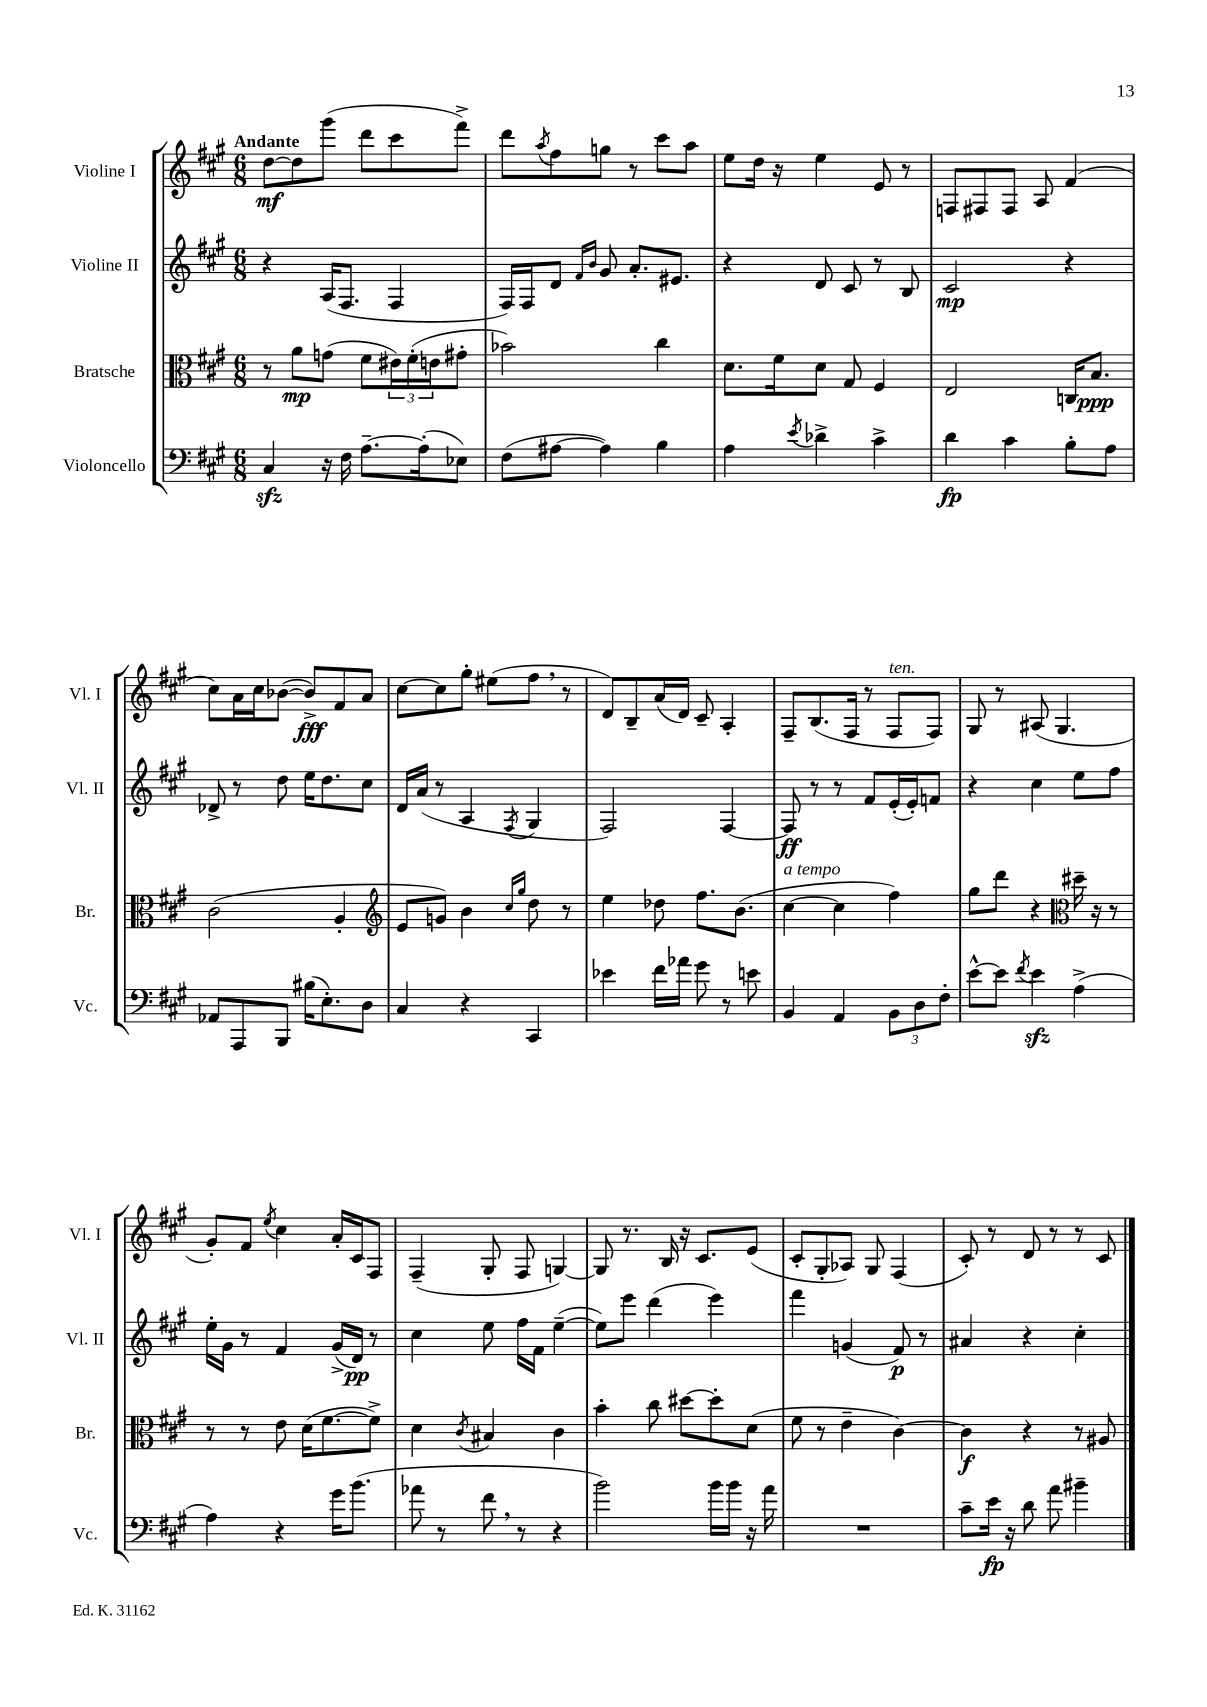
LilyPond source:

<<
\new StaffGroup <<
\new Staff = "s0" \with { instrumentName = "Violine I" shortInstrumentName = "Vl. I" } {
    \clef treble \key a \major \numericTimeSignature \time 6/8 \tempo "Andante"
    d''8~\mf d''8 gis'''8( d'''8 cis'''8 fis'''8->) |
    d'''8 \acciaccatura { a''8 } fis''8 g''8 r8 cis'''8 a''8 |
    e''8 d''16 r16 e''4 e'8 r8 |
    f8 fis8 fis8 a8 fis'4( |
    cis''8) a'16 cis''16 bes'8~( bes'8->\fff) fis'8 a'8 |
    cis''8~ cis''8 gis''8-. eis''8( fis''8 \breathe r8 |
    d'8) b8-- a'16( d'16) cis'8-- a4-. |
    fis8-- b8.( fis16 r8 fis8^\markup { \italic "ten." } fis8) |
    gis8 r8 ais8( gis4. |
    gis'8-.) fis'8 \acciaccatura { e''8 } cis''4 a'16-. cis'16 fis8 |
    fis4--( gis8-. fis8 g4~) |
    g8 r8. b16 r16 cis'8. e'8( |
    cis'8-. gis8-. aes8) gis8 fis4( |
    cis'8-.) r8 d'8 r8 r8 cis'8 \bar "|." |
}
\new Staff = "s1" \with { instrumentName = "Violine II" shortInstrumentName = "Vl. II" } {
    \clef treble \key a \major \numericTimeSignature \time 6/8
    r4 a16( fis8. fis4 |
    fis16) fis16 d'8 \grace { fis'16 b'16 } gis'8 a'8.-. eis'8. |
    r4 d'8 cis'8 r8 b8 |
    cis'2\mp r4 |
    des'8-> r8 d''8 e''16 d''8. cis''8 |
    d'16 a'16( r8 a4 \acciaccatura { fis8 } gis4 |
    fis2) fis4~ |
    fis8\ff r8 r8 fis'8 e'16-.( e'16-.) f'8 |
    r4 cis''4 e''8 fis''8 |
    e''16-. gis'16 r8 fis'4 gis'16->( d'16\pp) r8 |
    cis''4 e''8 fis''16 fis'16 e''4~--( |
    e''8) e'''8 d'''4( e'''4) |
    fis'''4 g'4( fis'8\p) r8 |
    ais'4 r4 cis''4-. \bar "|." |
}
\new Staff = "s2" \with { instrumentName = "Bratsche" shortInstrumentName = "Br." } {
    \clef alto \key a \major \numericTimeSignature \time 6/8
    r8 a'8\mp g'8( fis'8 \tuplet 3/2 { eis'16) fis'16-.( e'16 } gis'8-. |
    bes'2) cis''4 |
    d'8. fis'16 d'8 gis8 fis4 |
    e2 c16 b8.\ppp |
    cis'2( a4-. |
    \clef treble e'8 g'8) b'4 \grace { cis''16 gis''16 } d''8 r8 |
    e''4 des''8 fis''8. b'8.( |
    cis''4~^\markup { \italic "a tempo" } cis''4 fis''4) |
    gis''8 d'''8 r4 \clef alto dis''16-- r16 r8 |
    r8 r8 e'8 d'16( fis'8.~ fis'8->) |
    d'4 \acciaccatura { cis'8 } bis4 cis'4 |
    b'4-. cis''8 dis''8~ dis''8-. d'8( |
    fis'8 r8 e'4-- cis'4~) |
    cis'4\f r4 r8 ais8 \bar "|." |
}
\new Staff = "s3" \with { instrumentName = "Violoncello" shortInstrumentName = "Vc." } {
    \clef bass \key a \major \numericTimeSignature \time 6/8
    cis4\sfz r16 fis16 a8.~-- a16-.( ees8) |
    fis8( ais8~ ais4) b4 |
    a4 \acciaccatura { e'8 } des'4-> cis'4-> |
    d'4\fp cis'4 b8-. a8 |
    aes,8 a,,8 b,,8 bis16( e8.-.) d8 |
    cis4 r4 cis,4 |
    ees'4 fis'16 aes'16 gis'8 r8 e'8 |
    b,4 a,4 \tuplet 3/2 { b,8 d8 fis8-. } |
    e'8~-^ e'8 \acciaccatura { fis'8 } e'4\sfz a4->( |
    a4) r4 gis'16 b'8.( |
    aes'8 r8 fis'8 \breathe r8 r4 |
    b'2) b'16 b'16 r16 a'16 |
    R2. |
    cis'8-- e'16\fp r16 d'8 a'8 bis'4-- \bar "|." |
}
>>
>>
\layout { \context { \Score \remove "Bar_number_engraver" } }
